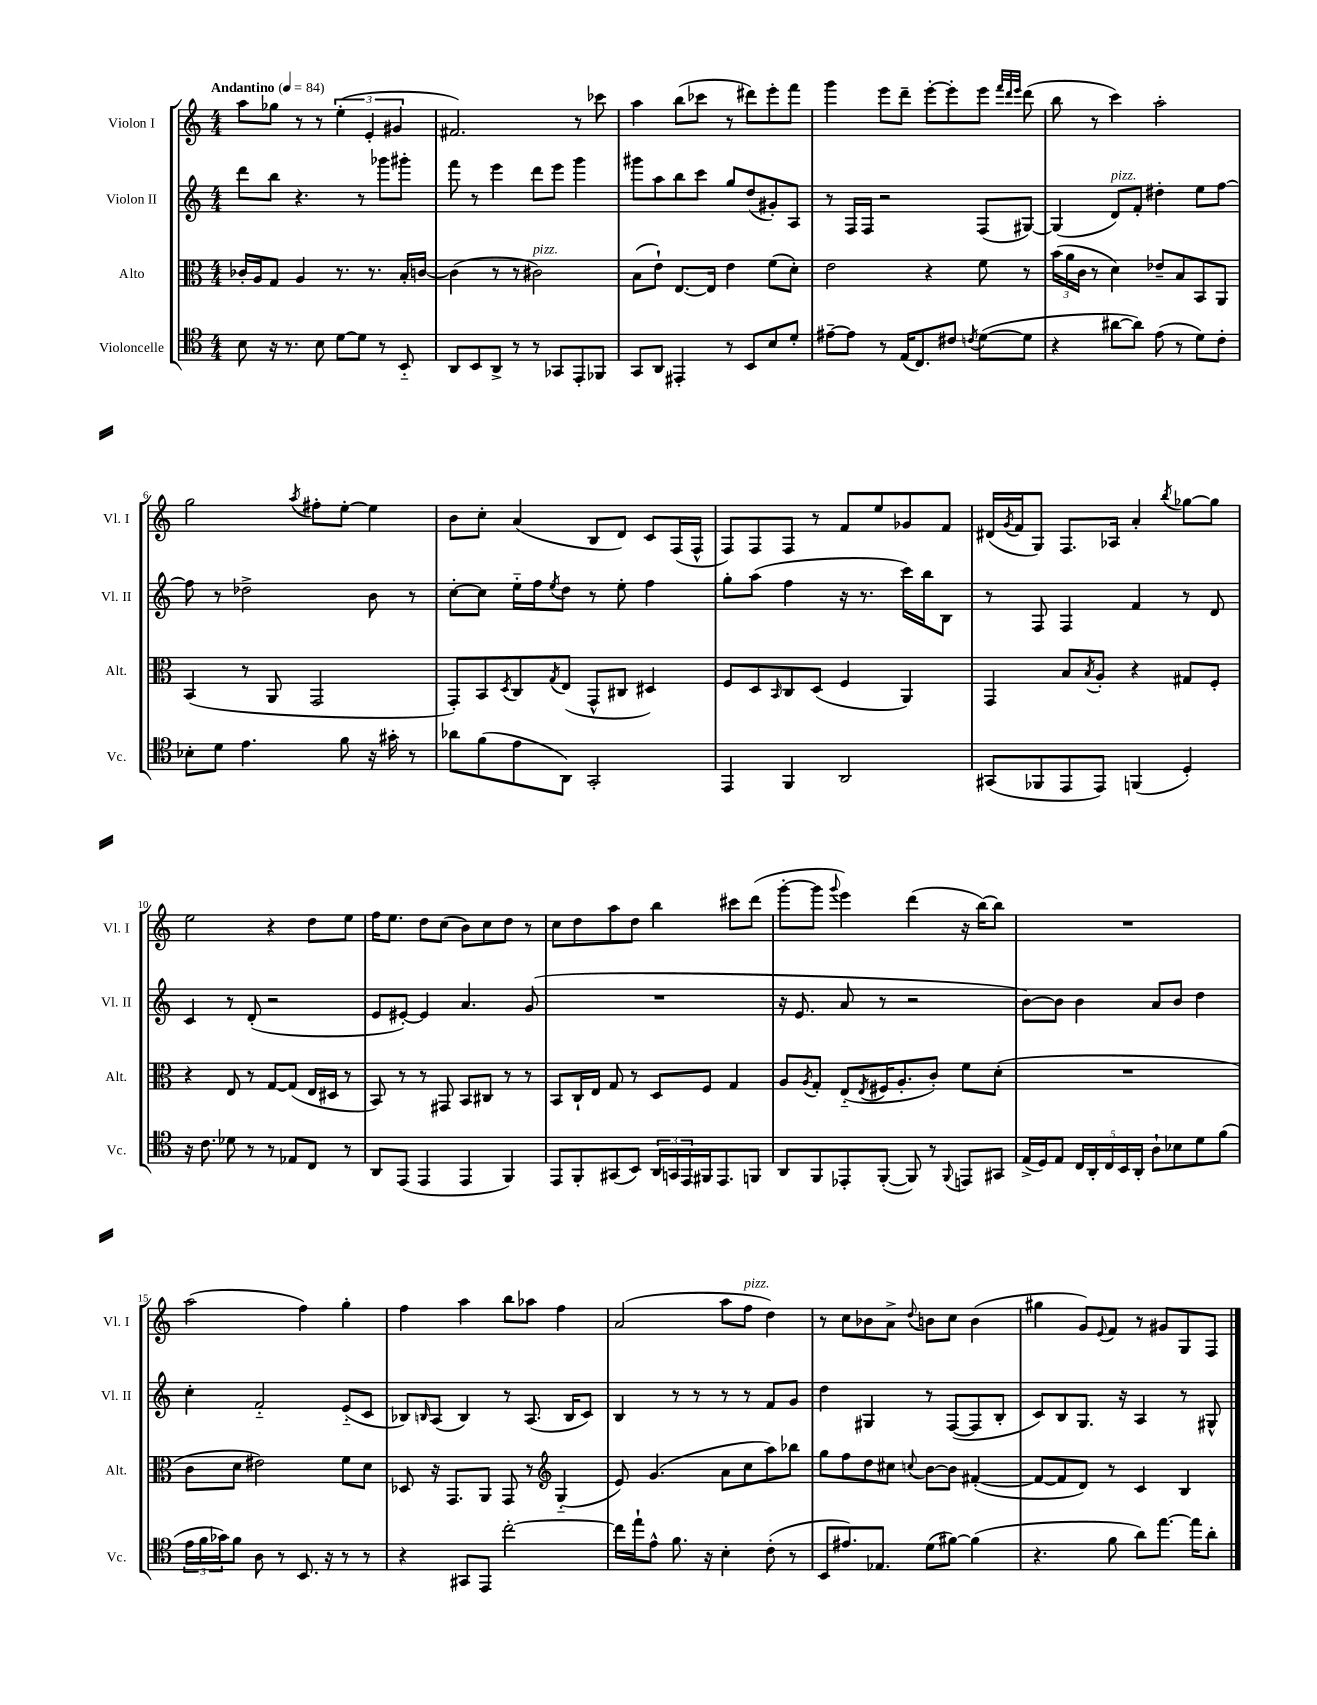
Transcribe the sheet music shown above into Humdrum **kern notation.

**kern	**kern	**kern	**kern
*staff4	*staff3	*staff2	*staff1
*clefC4	*clefC3	*clefG2	*clefG2
*k[]	*k[]	*k[]	*k[]
*M4/4	*M4/4	*M4/4	*M4/4
*MM84	*MM84	*MM84	*MM84
8B	16c-'	8ddd	8aa
.	16A	.	.
16r	8G	8bb	8gg-
8.r	.	.	.
.	4A	4.r	8r
8B	.	.	8r
[8d	8.r	.	(6ee'
8d]	.	8r	.
.	.	.	6e'
.	8.r	.	.
8r	.	8ggg-	.
.	.	.	6g#
8BB'~	16B'	8ggg#'	.
.	[16c	.	.
=	=	=	=
8AA	(4c]	8fff	2.f#)
8BB	.	8r	.
8AA^	8r	4eee	.
8r	8r	.	.
8r	2c#)	8ddd	.
8GG-	.	8eee	.
8EE'	.	4ggg	8r
8FF-	.	.	8ccc-
=	=	=	=
8GG	(8B	8ggg#	4aa
8AA	8e`)	8aa	.
4EE#'	[8.E	8bb	(8bb
.	.	8ccc	8ccc-
.	16E]	.	.
8r	4e	8gg	8r
8BB	.	(8dd	8ddd#)
8B	(8f	8g#')	8eee'
8d'	8d')	8A	8fff
=	=	=	=
[8e#~	2e	8r	4ggg
8e#]	.	16F	.
.	.	16F	.
8r	.	2r	8eee
(16E	.	.	8ddd~
8.C)	.	.	.
.	4r	.	[8eee'
8c#	.	.	8eee']
8qc	.	.	.
([8d	8f	(8F	8eee
.	.	.	32qqfff
.	.	.	32qqddd
.	.	.	32qqeee
8d]	8r	[8G#)	(8ddd
=	=	=	=
4r	(24b	(4G#]	8bb
.	24a	.	.
.	24c	.	.
.	8r	.	8r
[8a#	4d)	8d)	4ccc)
8a#])	.	8f'	.
(8e	8e-~	4dd#'	2aa'
8r	8B	.	.
8d)	8BB	8ee	.
8c'	8AA	[8ff	.
=	=	=	=
8B-'	(4BB	8ff]	2gg
8d	.	8r	.
4.e	8r	2dd-^	.
.	8AA	.	.
.	.	.	8qaa
.	2GG	.	8ff#'
8f	.	.	[8ee'
16r	.	8b	4ee]
16g#'	.	.	.
8r	.	8r	.
=	=	=	=
8a-	8GG')	[8cc'	8b
(8f	8BB	8cc]	8cc'
.	8qD	.	.
8e	8C	16ee'~	(4a
.	.	16ff	.
.	8qG	8qee	.
8AA)	(8E	8dd	.
2GG'	8GG^^	8r	8B
.	8C#	8ee'	8d)
.	4D#)	4ff	8c
.	.	.	(16F
.	.	.	16F^^
=	=	=	=
4EE	8F	8gg'	8F)
.	8D	(8aa	8F
.	16qqBB	.	.
4FF	8C	4ff	8F
.	(8D	.	8r
2AA	4F	16r	8f
.	.	8.r	.
.	.	.	8ee
.	4AA)	16ccc)	8g-
.	.	16bb	.
.	.	8B	8f
=	=	=	=
(8GG#	4GG	8r	(16d#
.	.	.	8qg
.	.	.	16f
8FF-	.	8F	8G)
8EE	8B	4F	8.F
.	8qB	.	.
8EE)	8A'	.	.
.	.	.	16A-
(4FF	4r	4f	4a'
.	.	.	8qbb
4D')	8G#	8r	[8gg-
.	8F'	8d	8gg-]
=	=	=	=
16r	4r	4c	2ee
8.c	.	.	.
8d-	8E	8r	.
8r	8r	(8d'	.
8r	[8G	2r	4r
8E-	(8G]	.	.
8C	16E	.	8dd
.	16D#	.	.
8r	8r	.	8ee
=	=	=	=
8AA	8BB)	8e	16ff
.	.	.	8.ee
(8EE	8r	[8e#')	.
4EE	8r	4e#]	8dd
.	8GG#	.	(8cc
4EE	8BB	4.a	8b)
.	8C#	.	8cc
4FF)	8r	.	8dd
.	8r	(8g	8r
=	=	=	=
8EE	8BB	1r	8cc
8FF'	16C`	.	8dd
.	16E	.	.
(8GG#	8G	.	8aa
8BB)	8r	.	8dd
24AA	8D	.	4bb
24GG	.	.	.
24EE	.	.	.
16FF#	8F	.	.
8.EE	.	.	.
.	4G	.	8ccc#
8FF	.	.	(8ddd
=	=	=	=
8AA	8A	16r	[8ggg'
.	.	8.e	.
.	8qA	.	.
8FF	8G'	.	8ggg]
.	.	.	8qqggg
8EE-'	(8E'~	8a	4eee)
.	8qE	.	.
([8FF'	16F#	8r	.
.	8.A'	.	.
8FF])	.	2r	(4ddd
8r	8c')	.	.
8qqFF	.	.	.
8EE	8f	.	16r
.	.	.	[16bb)
8GG#	(8d'	.	8bb]
=	=	=	=
(16E^	1r	[8b)	1r
16D)	.	.	.
8E	.	8b]	.
20C	.	4b	.
20AA'	.	.	.
20C	.	.	.
20BB	.	.	.
20AA'	.	.	.
8A`	.	8a	.
8B-	.	8b	.
8d	.	4dd	.
(8f	.	.	.
=	=	=	=
24e	8c	4cc'	(2aa
24f	.	.	.
24g-)	.	.	.
8f	8d	.	.
8A	2e#)	2f'~	.
8r	.	.	.
8.BB	.	.	4ff)
16r	.	.	.
8r	8f	(8e'~	4gg'
8r	8d	8c	.
=	=	=	=
4r	8D-	8B-)	4ff
.	.	16qqB	.
.	16r	(8A	.
.	8.GG	.	.
8GG#	.	4B)	4aa
8EE	8AA	.	.
[2cc'	8GG	8r	8bb
.	8r	(8.A	8aa-
*	*clefG2	*	*
.	(4G'~	.	4ff
.	.	16B	.
.	.	8c)	.
=	=	=	=
16cc]	8e)	4B	(2a
16ee`	.	.	.
8e^^	(4.g	.	.
8.f	.	8r	.
.	.	8r	.
16r	.	.	.
4B'	8a	8r	8aa
.	8cc	8r	8ff
(8c'	8aa)	8f	4dd)
8r	8bb-	8g	.
=	=	=	=
8BB	8gg	4dd	8r
8.e#)	8ff	.	8cc
.	8dd	4G#	8b-
8.E-	.	.	.
.	8cc#	.	8a^
.	8qqcc	.	8qqdd
(8d	[8b	8r	8b
[8f#)	8b]	([8F	8cc
(4f#]	([4f#'	8F]	(4b
.	.	8B'	.
=	=	=	=
4.r	8f#_	8c)	4gg#
.	8f#]	8B	.
.	8d)	8.G	8g)
.	.	.	8qqe
8f	8r	.	8f
.	.	16r	.
8a)	4c	4A	8r
[8.ee	.	.	8g#
.	4B	8r	8G
16ee]	.	.	.
8a'	.	8G#^^	8F
==	==	==	==
*-	*-	*-	*-
